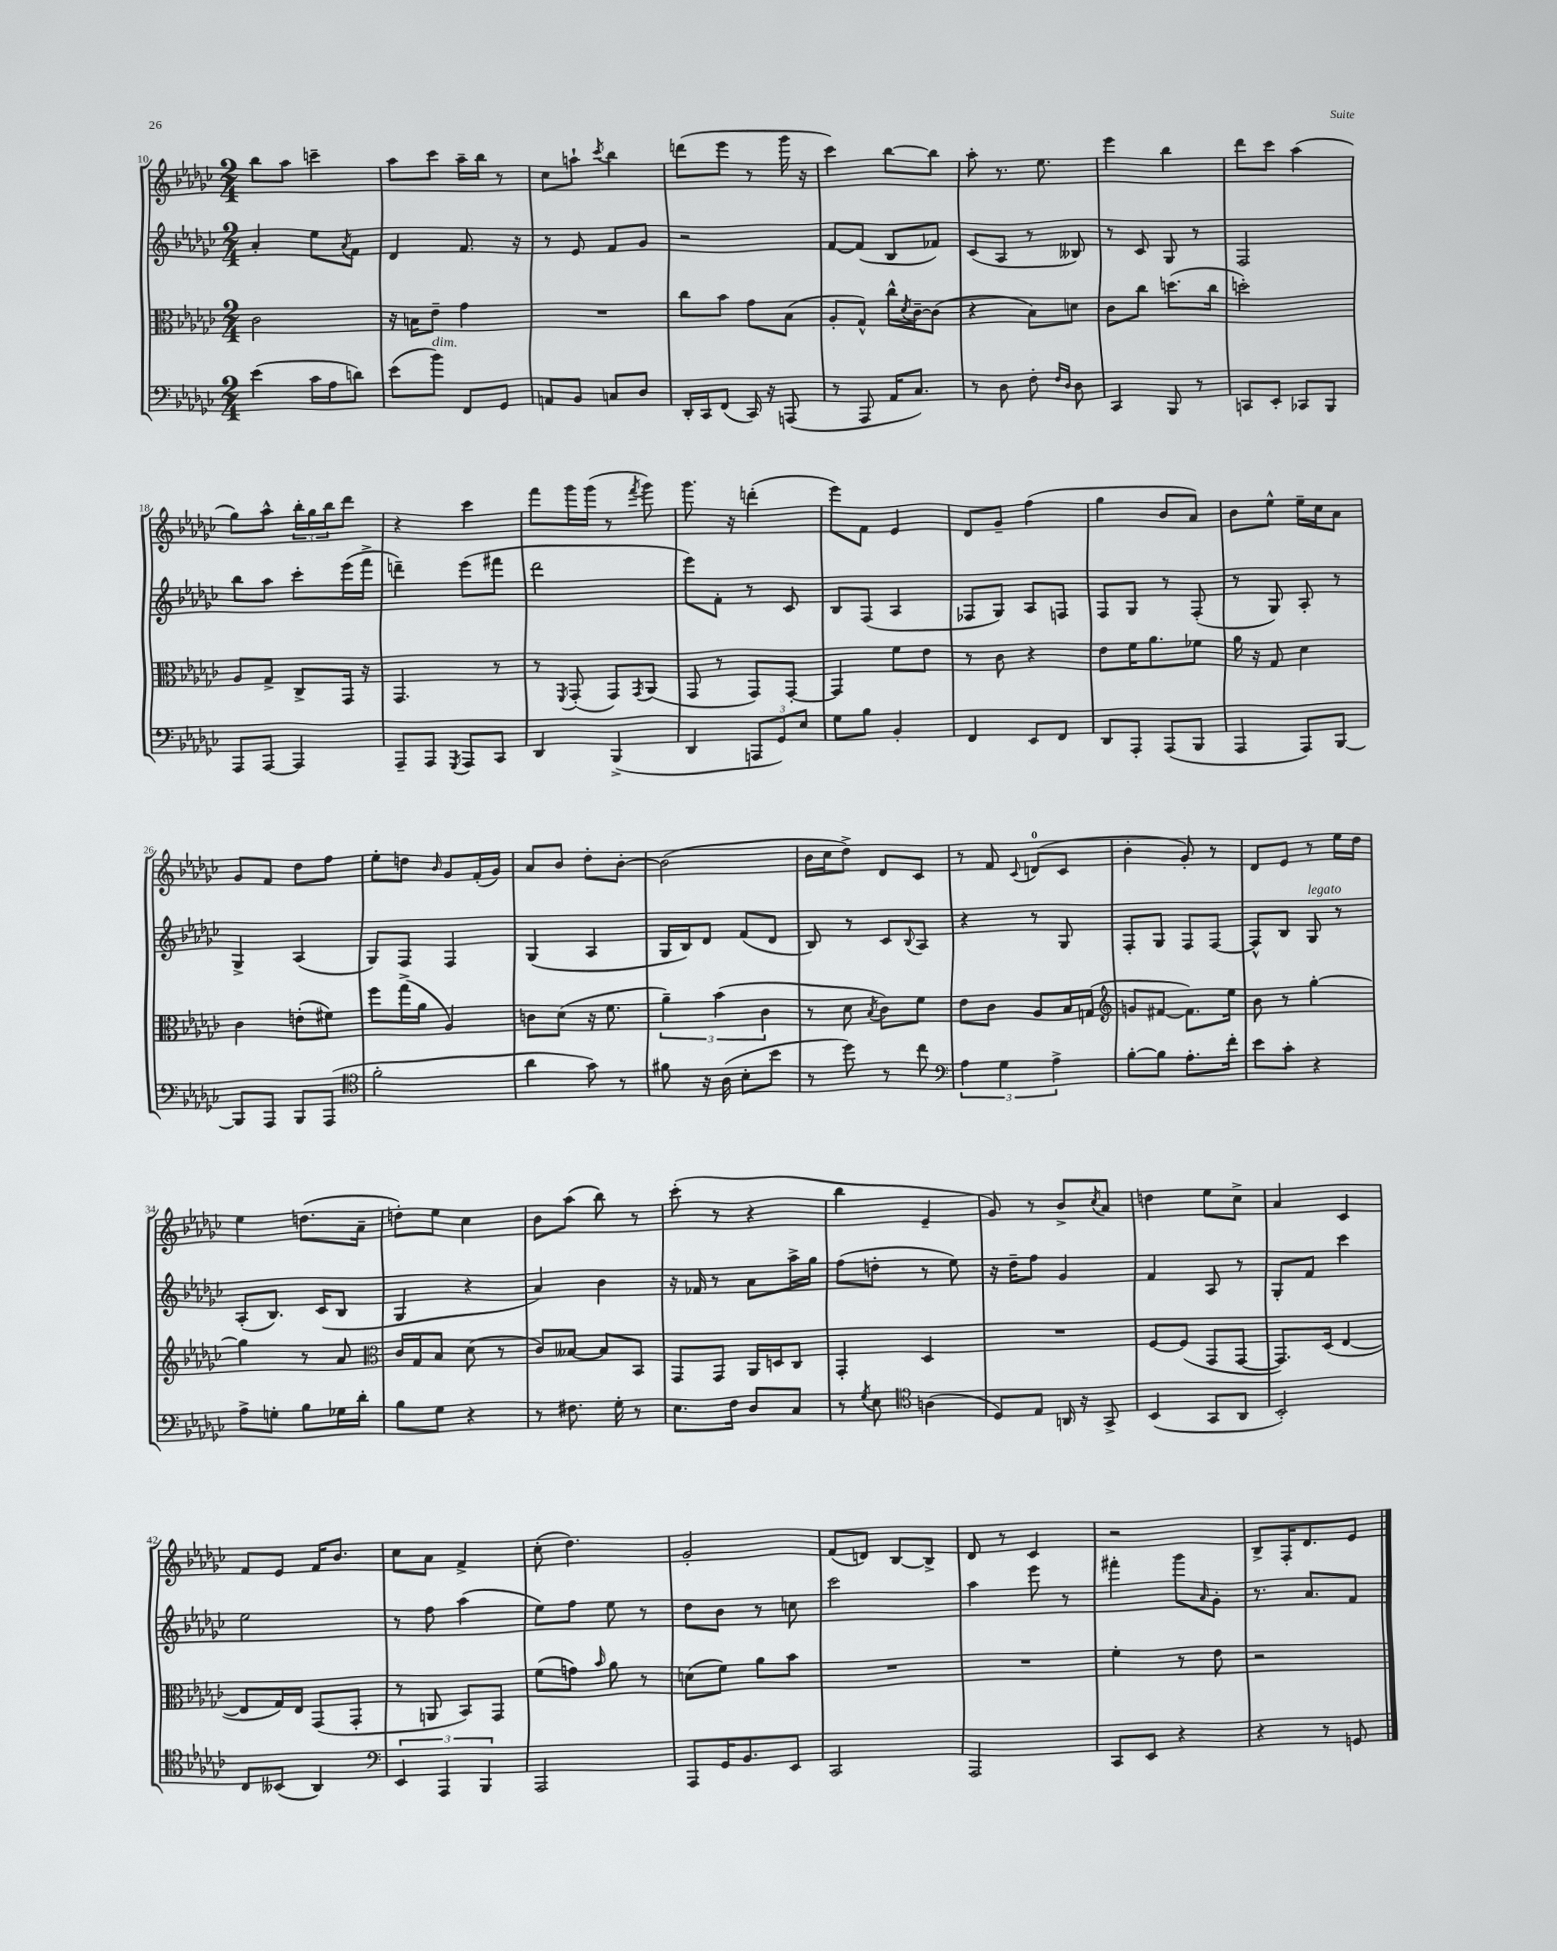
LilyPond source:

<<
\new StaffGroup <<
\new Staff = "s0" {
    \clef treble \key ges \major \numericTimeSignature \time 2/4
    bes''8 aes''8 c'''4-- |
    aes''8 ces'''8 aes''16-- bes''16 r8 |
    ces''8 a''8-! \acciaccatura { ces'''8 } bes''4 |
    d'''8( ees'''8 r8 ges'''16 r16 |
    ces'''4) bes''8~ bes''8 |
    aes''8-. r8. ees''8. |
    ees'''4 bes''4 |
    des'''8 ces'''8 aes''4( |
    ges''8) aes''8-^ \tuplet 3/2 { bes''16-. ges''16 bes''16 } des'''8 |
    r4 ces'''4 |
    f'''8 ges'''16 ges'''16( r8 \acciaccatura { f'''8 } ges'''8) |
    ges'''8. r16 d'''4-.( |
    ees'''8) f'8 ees'4 |
    des'8 ges'8-- f''4( |
    ges''4 bes'8 aes'8) |
    bes'8 ees''8-^ ees''16-- ces''16 aes'8 |
    ges'8 f'8 des''8 f''8 |
    ees''8-. d''8 \grace { bes'16 } ges'8 f'16-.( ges'16) |
    aes'8 bes'8 des''8-. bes'8~-. |
    bes'2( |
    bes'16 ces''16 des''8->) des'8 ces'8 |
    r8 f'8 \appoggiatura { ces'8 } d'8-0( ces'8 |
    bes'4-. ges'8-.) r8 |
    des'8 ees'8 r8 ees''16 des''16 |
    ees''4 d''8.( aes'16-- |
    d''8-.) ees''8 ces''4 |
    bes'8 aes''8( bes''8) r8 |
    ces'''8-.( r8 r4 |
    bes''4 ees'4-- |
    ges'8) r8 bes'8-> \acciaccatura { ces''8 } aes'8 |
    d''4 ees''8 ces''8-> |
    aes'4 ces'4 |
    f'8 ees'8 f'16 bes'8. |
    ces''8 aes'8 f'4-> |
    ces''8-.( des''4.) |
    ges'2-. |
    f'8( d'8) bes8~ bes8-> |
    des'8 r8 ces'4 |
    r2 |
    bes8-> f16-. des'8. ees'8 \bar "|." |
}
\new Staff = "s1" {
    \clef treble \key ges \major \numericTimeSignature \time 2/4
    aes'4-. ees''8 \acciaccatura { aes'8 } f'8 |
    des'4 f'8. r16 |
    r8 ees'8 f'8 ges'8 |
    r2 |
    f'8~ f'8( bes8 fes'8) |
    ces'8( aes8 r8 beses8) |
    r8 ces'8 ges8 r8 |
    f2 |
    bes''8 aes''8 ces'''8-. ees'''16( f'''16-> |
    d'''4--) ees'''8( fis'''8 |
    des'''2 |
    ees'''8) f'8-. r8 ces'8 |
    bes8 f8( aes4 |
    fes8 ges8) aes8 f8 |
    f8 ges8 r8 f8-.( |
    r8 ges8) aes8-. r8 |
    ges4-> aes4( |
    ges8) f8 f4 |
    ges4( aes4 |
    ges16 bes16) des'8 f'8( des'8 |
    bes8) r8 ces'8 \appoggiatura { bes8 } aes8 |
    r4 r8 ges8 |
    f8-. ges8 f8 f8~ |
    f8-^ bes8 ges8^\markup { \italic "legato" } r8 |
    aes8-.( bes8.) ces'16( bes8 |
    ges4 r4 |
    aes'4) bes'4 |
    r16 fes'16 r8 aes'8 aes''16-> ges''16 |
    f''8( d''8-. r8 ees''8) |
    r16 des''16-- f''8 ges'4 |
    f'4 aes8 r8 |
    ges8-. f'8 ces'''4 |
    ees''2 |
    r8 f''8 aes''4( |
    ees''8) f''8 ees''8 r8 |
    des''8 bes'8 r8 c''8 |
    ces'''2 |
    aes''4 ees'''8 r8 |
    fis'''4-. ges'''8 \grace { aes'16 } ges'8-. |
    r8. aes'8. f'8 \bar "|." |
}
\new Staff = "s2" {
    \clef alto \key ges \major \numericTimeSignature \time 2/4
    ces'2 |
    r16 b16 ees'8-- ges'4 |
    R2 |
    ces''8 bes'8 ges'8 bes8( |
    aes8-. ges8-^) ces''16-^ \acciaccatura { des'8 } ces'16~-- ces'8( |
    r4 bes8) d'8 |
    ces'8 ces''8 d''8.( ces''16 |
    d''2-.) |
    aes8 ges8-> ces8-> ges,16 r16 |
    ges,4. r8 |
    r8 \acciaccatura { f,8 } ges,8-.( ges,8) \acciaccatura { ges,8 } aes,8( |
    ges,8 r8 ges,8) ges,8~-. |
    ges,4 f'8 ees'8 |
    r8 ces'8 r4 |
    ees'8 f'16 aes'8. fes'8 |
    aes'16 r16 ges8 des'4 |
    ces'4 e'8-.( fis'8) |
    f''8 ges''16->( aes'16 aes4) |
    c'8 des'8( r16 f'8. |
    \tuplet 3/2 { aes'4--) bes'4( ces'4 } |
    r8 des'8 \acciaccatura { bes8 } ces'8) f'8 |
    ees'8 ces'8 aes8 bes16 g16( |
    \clef treble g'8 fis'8~ fis'8.) ees''16 |
    bes'8 r8 ges''4~-. |
    ges''4 r8 aes'8 |
    \clef alto ces'16 ges16 bes8 des'8( r8 |
    ces'8) beses8~ beses8 bes,8 |
    ges,8 ges,8 aes,16 d16 ces8 |
    ges,4-. des4 |
    R2 |
    f8~ f8( ges,8 ges,8~ |
    ges,8.) des16( ees4~ |
    ees8 ges16) ees16 ges,8( ges,8-. |
    r8 a,8 bes,8) ges,8 |
    f'8( g'8) \grace { bes'16 } aes'8 r8 |
    d'8( f'8) aes'8 bes'8 |
    R2 |
    R2 |
    f'4-. r8 ees'8 |
    r2 \bar "|." |
}
\new Staff = "s3" {
    \clef bass \key ges \major \numericTimeSignature \time 2/4
    ees'4( ces'16 aes16 d'8) |
    ees'8( bes'8^\markup { \italic "dim." }) f,8 ges,8 |
    a,8 bes,8 c8 des8 |
    des,16-. ces,16 f,8( ces,16) r16 a,,8( |
    r8 aes,,8 aes,16 ces8.) |
    r8 des8 f8-. \grace { f16 des16 } des8 |
    ces,4 bes,,8 r8 |
    c,8 ees,8-. ces,8 bes,,8 |
    aes,,8 aes,,8~ aes,,4 |
    aes,,8-- aes,,8 \acciaccatura { ges,,8 } aes,,8 ces,8 |
    des,4 bes,,4->( |
    des,4 \tuplet 3/2 { a,,8 ges,8) ees8 } |
    ges8 bes8 bes,4-. |
    f,4 ees,8 f,8 |
    des,8 aes,,8-. aes,,8( bes,,8 |
    aes,,4 aes,,8) bes,,8~ |
    bes,,8 aes,,8 bes,,8 aes,,8( |
    \clef tenor f'2-. |
    aes'4 ges'8) r8 |
    fis'8 r16 aes16( bes8-. bes'8 |
    r8 des''8) r8 ces''8 |
    \clef bass \tuplet 3/2 { aes4 ges4 aes4-> } |
    bes8~-. bes8 aes8.-. f'16-. |
    ees'8 ces'8-. r4 |
    aes8-> g8-. bes8 ges16 des'16-. |
    bes8 ges8 r4 |
    r8 fis8. ges16-. r8 |
    ees8. f16 des8 ces8 |
    r8 \acciaccatura { ges8 } ees8 \clef tenor a4( |
    des8) ees8 a,16 r16 ges,8-> |
    bes,4( ges,8 aes,8 |
    bes,2-.) |
    ces8 beses,8( aes,4) |
    \clef bass \tuplet 3/2 { ees,4 aes,,4 bes,,4 } |
    aes,,2 |
    aes,,8 ges,16 bes,8. ees,8 |
    ces,2 |
    aes,,2 |
    ces,8 ees,8 r4 |
    r4 r8 g,8 \bar "|." |
}
>>
>>
\layout { \context { \Score currentBarNumber = #10 } }
